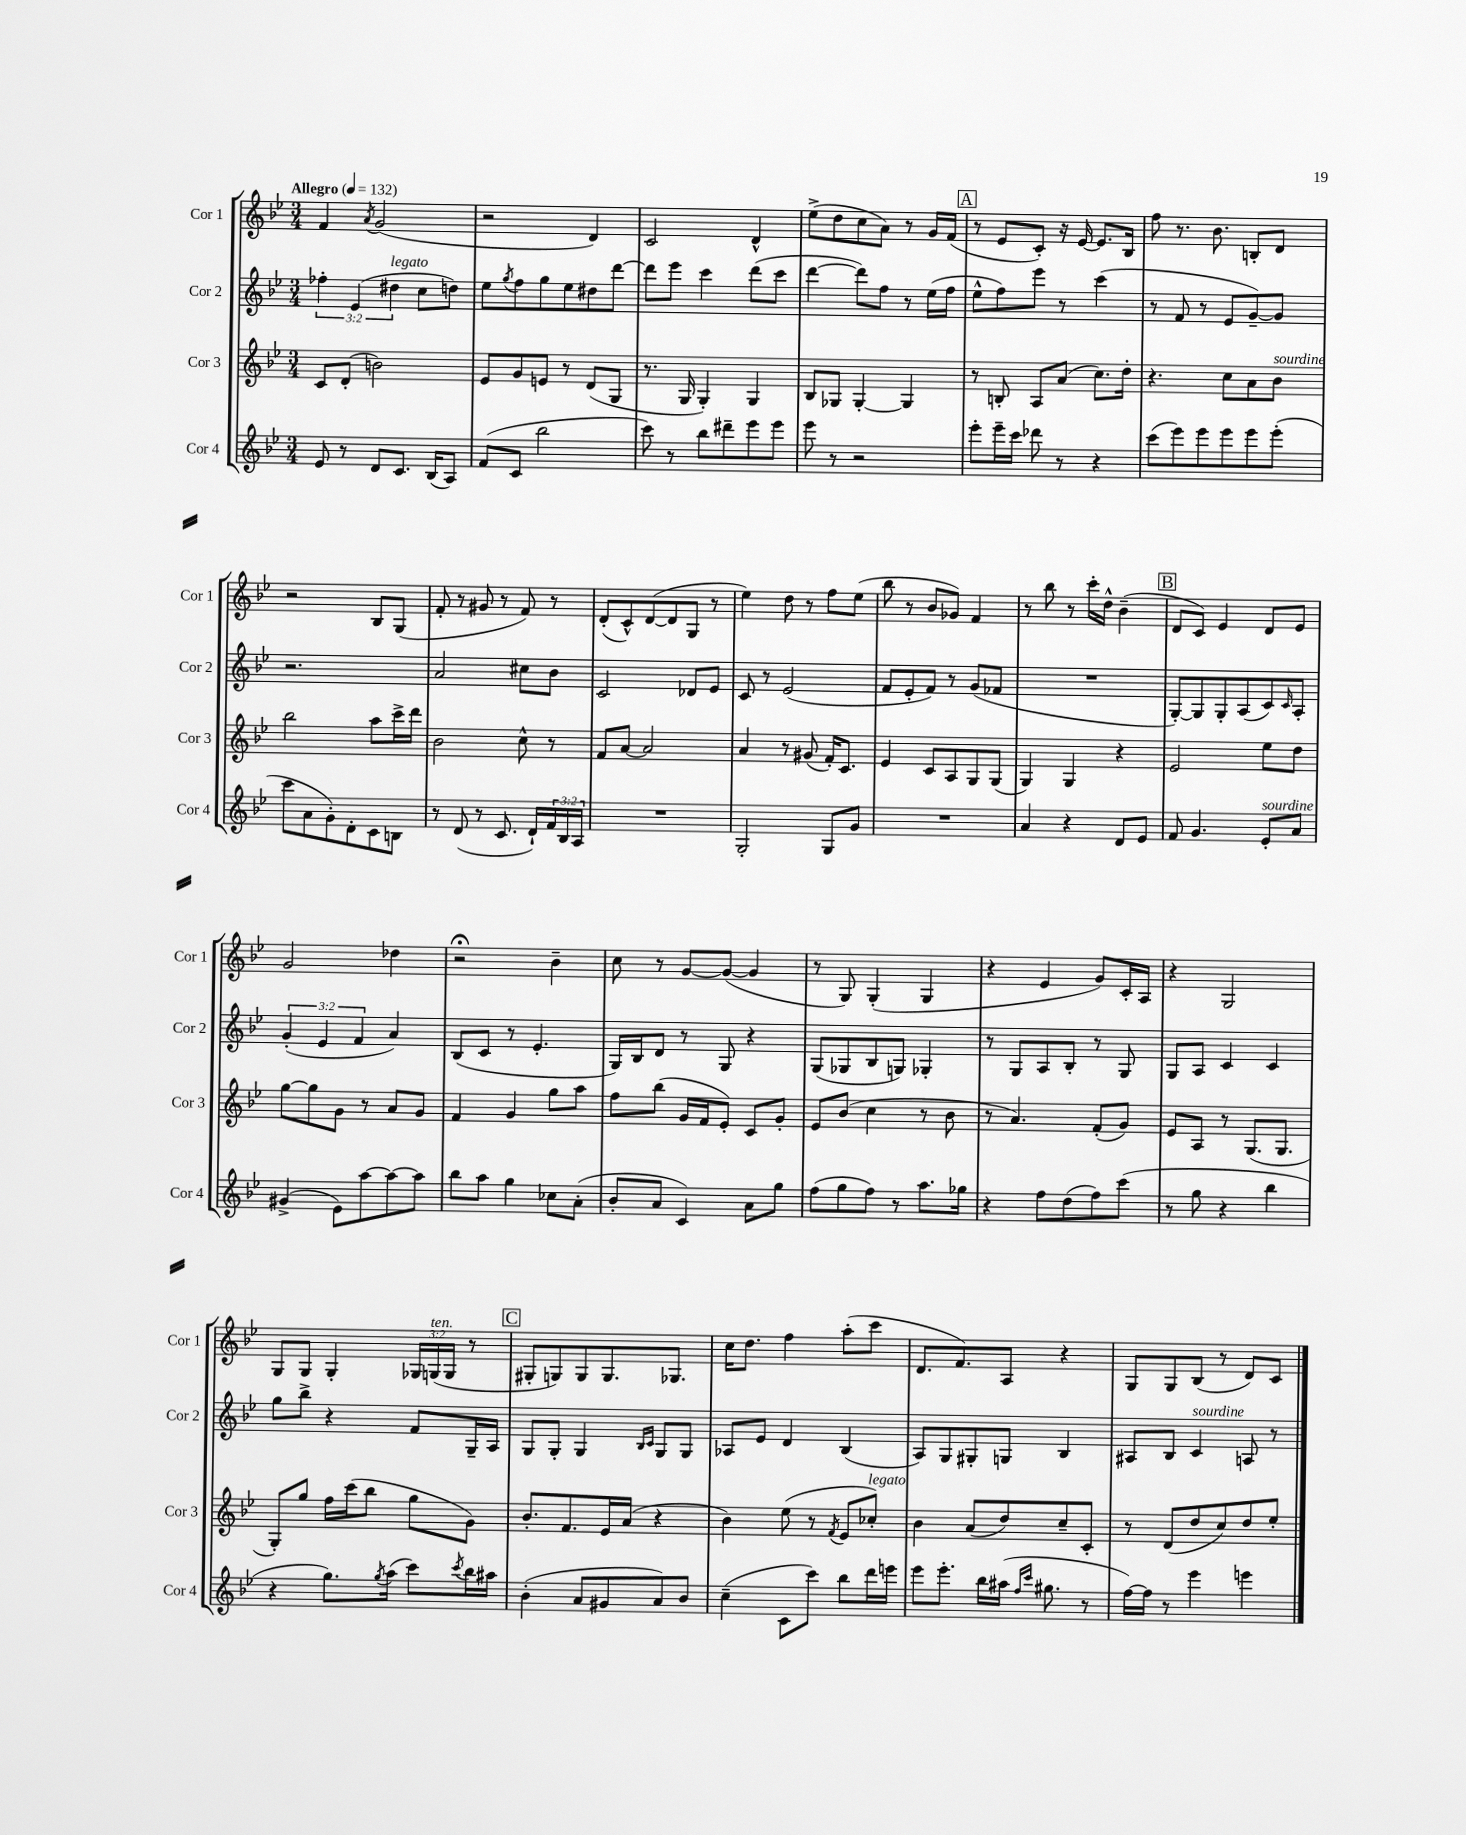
<<
\new StaffGroup <<
\new Staff = "s0" \with { instrumentName = "Cor 1" shortInstrumentName = "Cor 1" } {
    \clef treble \key bes \major \numericTimeSignature \time 3/4 \override Staff.TupletNumber.text = #tuplet-number::calc-fraction-text \tempo "Allegro" 4 = 132
    f'4 \acciaccatura { a'8 } g'2( |
    r2 d'4) |
    c'2 d'4-^ |
    ees''8->( d''8 c''8 a'8) r8 g'16 f'16( |
    \mark \markup { \box "A" } r8 ees'8 c'8-.) r16 ees'16~ ees'8. bes16 |
    f''8 r8. bes'8. b8-. d'8 |
    r2 bes8 g8( |
    f'8-. r8 gis'8 r8 f'8) r8 |
    d'8-.( c'8-^) d'8~( d'8 g8 r8 |
    ees''4) d''8 r8 f''8 ees''8( |
    bes''8 r8 bes'8 ges'8) f'4 |
    r8 bes''8 r8 c'''16-. d''16-^ bes'4--( |
    \mark \markup { \box "B" } d'8 c'8) ees'4 d'8 ees'8 |
    g'2 des''4 |
    r2\fermata bes'4-- |
    c''8 r8 g'8~ g'8~( g'4 |
    r8 g8) g4-.( g4 |
    r4 ees'4 g'8) c'16-. a16 |
    r4 g2 |
    g8 g8 g4-. \tuplet 3/2 { ges16 g16^\markup { \italic "ten." }( g16 } r8 |
    \mark \markup { \box "C" } gis8-. g8) g8 g8. ges8. |
    c''16 d''8. f''4 a''8-.( c'''8 |
    d'8. f'8.) a8 r4 |
    g8 g8 bes8( r8 d'8) c'8 \bar "|." |
}
\new Staff = "s1" \with { instrumentName = "Cor 2" shortInstrumentName = "Cor 2" } {
    \clef treble \key bes \major \numericTimeSignature \time 3/4 \override Staff.TupletNumber.text = #tuplet-number::calc-fraction-text
    \tuplet 3/2 { fes''4-. ees'4( dis''4^\markup { \italic "legato" } } c''8 d''8) |
    ees''8 \acciaccatura { g''8 } f''8 g''8 ees''8 dis''8 d'''8~ |
    d'''8 ees'''8 c'''4 d'''8( c'''8 |
    d'''4~ d'''8) f''8 r8 ees''16( f''16 |
    \mark \markup { \box "A" } ees''8-^ f''8) ees'''8 r8 c'''4( |
    r8 f'8 r8 ees'8 g'8~--) g'8 |
    r2. |
    a'2 cis''8 bes'8 |
    c'2 des'8 ees'8 |
    c'8 r8 ees'2( |
    f'8 ees'8-. f'8) r8 g'8( fes'8 |
    R2. |
    \mark \markup { \box "B" } g8~-.) g8 g8-. a8( c'8) \grace { c'16 } a8-. |
    \tuplet 3/2 { g'4-.( ees'4 f'4 } a'4) |
    bes8( c'8 r8 ees'4.-. |
    g16) bes16 d'8 r8 g8 r4 |
    g8( ges8 bes8 g8) ges4-. |
    r8 g8 a8 bes8-. r8 g8 |
    g8 a8 c'4 c'4 |
    g''8 bes''8-> r4 f'8 g16-- a16 |
    \mark \markup { \box "C" } g8 g8-. g4 \grace { bes16 c'16 } g8 g8 |
    aes8 ees'8 d'4 bes4( |
    a8) g8 gis8-. g8 bes4 |
    ais8 bes8 c'4^\markup { \italic "sourdine" } a8 r8 \bar "|." |
}
\new Staff = "s2" \with { instrumentName = "Cor 3" shortInstrumentName = "Cor 3" } {
    \clef treble \key bes \major \numericTimeSignature \time 3/4
    c'8 d'8-.( b'2) |
    ees'8 g'8 e'8 r8 d'8( g8 |
    r8. g16 g4-.) g4 |
    bes8 ges8 ges4~-. ges4 |
    \mark \markup { \box "A" } r8 b8-. a8 a'8( c''8.) d''16-. |
    r4. c''8 a'8 bes'8^\markup { \italic "sourdine" } |
    bes''2 a''8 c'''16-> d'''16 |
    bes'2 c''8-^ r8 |
    f'8 a'8~ a'2 |
    a'4 r8 gis'8( f'16-.) c'8. |
    ees'4 c'8 a8 g8 g8( |
    g4) g4 r4 |
    \mark \markup { \box "B" } ees'2 ees''8 d''8 |
    g''8~ g''8 g'8 r8 a'8 g'8 |
    f'4 g'4 g''8 a''8 |
    f''8 bes''8( g'16 f'16 ees'8-.) c'8 g'8-. |
    ees'8 bes'8( c''4 r8 bes'8 |
    r8 a'4.) f'8-.( g'8) |
    ees'8 a8 r8 g8.( g8. |
    g8-.) g''8 f''16 c'''16( bes''8 g''8 g'8) |
    \mark \markup { \box "C" } bes'8.-. f'8. ees'16 a'16( r4 |
    bes'4) ees''8( r8 \acciaccatura { f'8 } ees'8 ces''8-.^\markup { \italic "legato" }) |
    bes'4 a'8( d''8) c''8-- c'8-. |
    r8 d'8( d''8 c''8) d''8 ees''8-. \bar "|." |
}
\new Staff = "s3" \with { instrumentName = "Cor 4" shortInstrumentName = "Cor 4" } {
    \clef treble \key bes \major \numericTimeSignature \time 3/4 \override Staff.TupletNumber.text = #tuplet-number::calc-fraction-text
    ees'8 r8 d'8 c'8. bes16( a8) |
    f'8( c'8 bes''2 |
    c'''8) r8 bes''8 dis'''8-- ees'''8 ees'''8 |
    ees'''8 r8 r2 |
    \mark \markup { \box "A" } ees'''8-. ees'''16-- c'''16 des'''8 r8 r4 |
    c'''8( ees'''8) ees'''8 ees'''8 ees'''8 ees'''8-.( |
    c'''8 a'8 g'8-.) d'8-. c'8 b8 |
    r8 d'8( r8 c'8. d'16-!) \tuplet 3/2 { f'16 bes16 a16 } |
    R2. |
    g2-. g8 g'8 |
    R2. |
    a'4 r4 d'8 ees'8 |
    \mark \markup { \box "B" } f'8 g'4. ees'8-.^\markup { \italic "sourdine" } a'8 |
    gis'4->( ees'8) a''8~ a''8~ a''8 |
    bes''8 a''8 g''4 ces''8 a'8-.( |
    bes'8-. a'8 c'4) a'8 g''8 |
    f''8( g''8 f''8) r8 a''8. ges''16 |
    r4 f''8 d''8( f''8) c'''8( |
    r8 g''8 r4 bes''4 |
    r4 g''8.) \acciaccatura { g''8 } a''16( c'''8) \acciaccatura { c'''8 } bes''16 ais''16 |
    \mark \markup { \box "C" } bes'4-.( a'8 gis'8 a'8) bes'8 |
    c''4--( c'8 c'''8) bes''8 d'''16 e'''16 |
    ees'''8 ees'''8.-. bes''16 ais''16( \grace { f''16 c'''16 } gis''8. r8 |
    f''16~) f''16 r8 ees'''4 e'''4 \bar "|." |
}
>>
>>
\layout { \context { \Score \remove "Bar_number_engraver" } }
